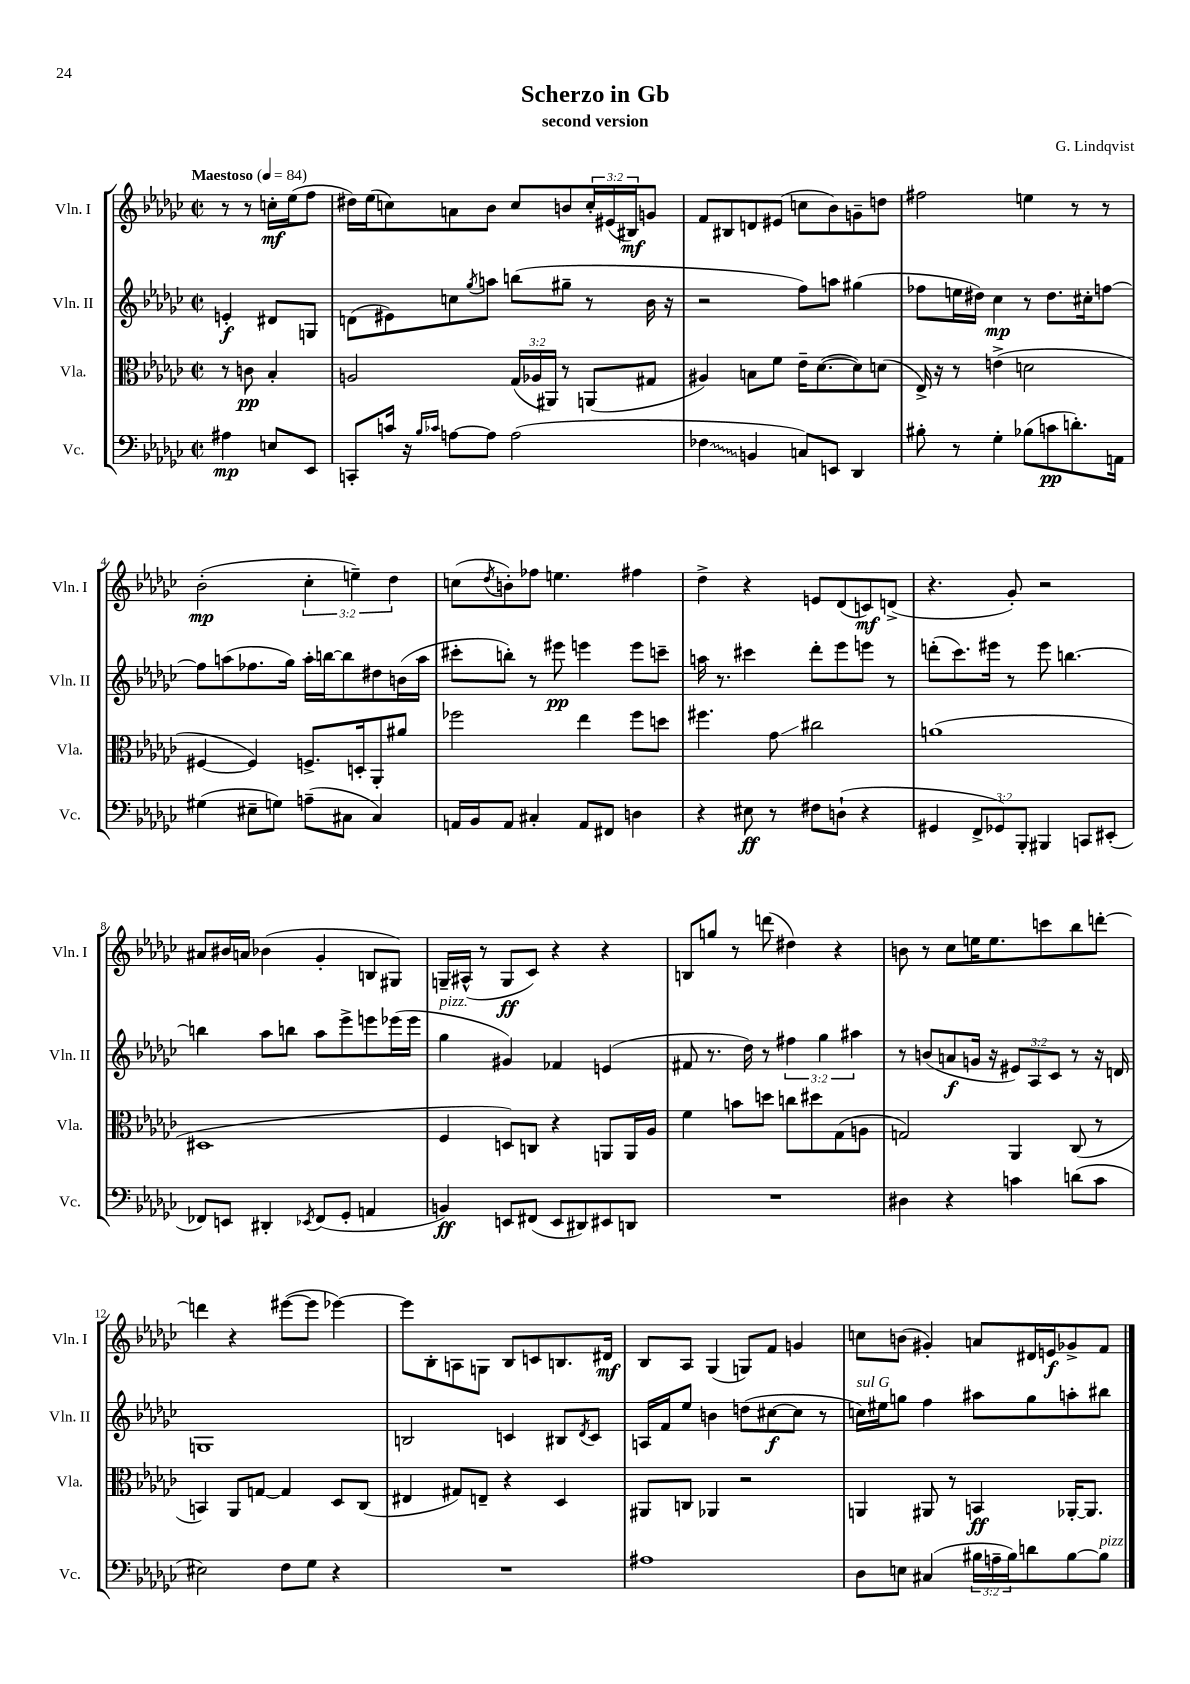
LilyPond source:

\header { title = "Scherzo in Gb" composer = "G. Lindqvist" subtitle = "second version" }
<<
\new StaffGroup <<
\new Staff = "s0" \with { instrumentName = "Vln. I" shortInstrumentName = "Vln. I" } {
    \clef treble \key ges \major \defaultTimeSignature \time 2/2 \override Staff.TupletNumber.text = #tuplet-number::calc-fraction-text \partial 2 \tempo "Maestoso" 4 = 84
    r8 r8 c''16-.\mf ees''16( f''8 |
    dis''16) ees''16( c''8) a'8 bes'8 c''8 b'8 \tuplet 3/2 { c''16-. eis'16( bis16\mf) } g'8 |
    f'8 bis8 d'8 eis'8( c''8 bes'8) g'8-- d''8 |
    fis''2 e''4 r8 r8 |
    bes'2-.\mp( \tuplet 3/2 { ces''4-. e''4--) des''4 } |
    c''8( \acciaccatura { des''8 } b'8-.) fes''8 e''4. fis''4 |
    des''4-> r4 e'8 des'8( c'8\mf) d'8->( |
    r4. ges'8-.) r2 |
    ais'8 bis'16 a'16 bes'4( ges'4-. b8 gis8) |
    g16-- ais16-^( r8 g8\ff ces'8) r4 r4 |
    b8 g''8 r8 d'''8( dis''4) r4 |
    b'8 r8 ces''8 e''16 e''8. c'''8 bes''8 d'''8~-. |
    d'''4 r4 eis'''8~( eis'''8 ees'''4~) |
    ees'''8 bes8-. a8 g8 bes8 c'8 b8. dis'16\mf |
    bes8 aes8 ges4( g8) f'8 g'4 |
    c''8 b'8( gis'4-.) a'8 dis'16 e'16\f ges'8-> f'8 \bar "|." |
}
\new Staff = "s1" \with { instrumentName = "Vln. II" shortInstrumentName = "Vln. II" } {
    \clef treble \key ges \major \defaultTimeSignature \time 2/2 \override Staff.TupletNumber.text = #tuplet-number::calc-fraction-text \partial 2
    e'4-.\f dis'8 g8 |
    d'8( eis'8) c''8 \acciaccatura { ges''8 } a''8 b''8( gis''8-- r8 bes'16 r16 |
    r2 f''8) a''8 gis''4( |
    fes''8 e''16 dis''16) ces''4\mp r8 dis''8. cis''16-. f''8~ |
    f''8 a''8( fes''8. ges''16) a''16-. b''16~ b''8 dis''8 b'16( a''16 |
    cis'''8-. b''8-.) r8 eis'''8\pp e'''4 e'''8 c'''8-- |
    a''16 r8. cis'''4 des'''8-. ees'''8 e'''8 r8 |
    d'''8-.( ces'''8.) eis'''16 r8 eis'''8 b''4.~ |
    b''4 aes''8 b''8 aes''8 ees'''8-> e'''8 ees'''16( ees'''16 |
    ges''4^\markup { \italic "pizz." } gis'4) fes'4 e'4( |
    fis'8 r8. des''16) r8 \tuplet 3/2 { fis''4 ges''4 ais''4 } |
    r8 b'8( a'8\f g'16 r16 \tuplet 3/2 { eis'8) aes8 ces'8 } r8 r16 d'16 |
    g1 |
    b2 c'4 bis8 \acciaccatura { des'8 } c'8 |
    a16 f'16 ees''8 b'4 d''8( cis''8~\f cis''8 r8 |
    c''16^\markup { \italic "sul G" }) eis''16 g''8 f''4 ais''8 g''8 a''8-. bis''8 \bar "|." |
}
\new Staff = "s2" \with { instrumentName = "Vla." shortInstrumentName = "Vla." } {
    \clef alto \key ges \major \defaultTimeSignature \time 2/2 \override Staff.TupletNumber.text = #tuplet-number::calc-fraction-text \partial 2
    r8 c'8\pp bes4-. |
    a2 \tuplet 3/2 { ges16( aes16 ais,16) } r8 a,8( gis8 |
    ais4) b8 f'8 ees'16-- des'8.~( des'8) d'8( |
    ees16->) r16 r8 e'4->( d'2 |
    fis4~ fis4) f8.-> d16-. aes,8-. ais'8 |
    fes''2 ees''4 fes''8 d''8 |
    fis''4. ges'8\glissando cis''2 |
    a'1( |
    dis1 |
    f4 d8) c8 r4 a,8 a,16 aes16 |
    f'4 b'8 d''8 c''8 dis''8 ges8( a8 |
    g2) aes,4 ces8( r8 |
    b,4) aes,8 g8~ g4 des8 ces8( |
    eis4 gis8) e8-- r4 des4 |
    ais,8 c8 aes,4 r2 |
    a,4 ais,8 r8 b,4\ff aes,16~-. aes,8. \bar "|." |
}
\new Staff = "s3" \with { instrumentName = "Vc." shortInstrumentName = "Vc." } {
    \clef bass \key ges \major \defaultTimeSignature \time 2/2 \override Staff.TupletNumber.text = #tuplet-number::calc-fraction-text \partial 2
    ais4\mp e8 ees,8 |
    c,8-. c'16 r16 \grace { bes16 ces'16 } a8~ a8 a2( |
    \once \override Glissando.style = #'zigzag fes4\glissando b,4 c8) e,8 des,4 |
    bis8-. r8 ges4-. bes8( c'8\pp d'8.-.) a,16 |
    gis4( eis8-- g8) a8--( cis8 cis4) |
    a,16 bes,16 a,8 cis4-. a,8 fis,8 d4 |
    r4 eis8\ff r8 fis8 d8-!( r4 |
    gis,4 \tuplet 3/2 { f,8-> ges,8) bes,,8-. } bis,,4 c,8 eis,8-.( |
    fes,8) e,8 dis,4-. \acciaccatura { ees,8 } fes,8( ges,8-. a,4 |
    b,4\ff) e,8 fis,8( e,8 dis,8) eis,8 d,8 |
    R1 |
    dis4 r4 c'4 d'8( c'8 |
    eis2) f8 ges8 r4 |
    R1 |
    ais1 |
    des8 e8 cis4( \tuplet 3/2 { bis16 a16-- bis16) } d'8 bis8~ bis8^\markup { \italic "pizz." } \bar "|." |
}
>>
>>
